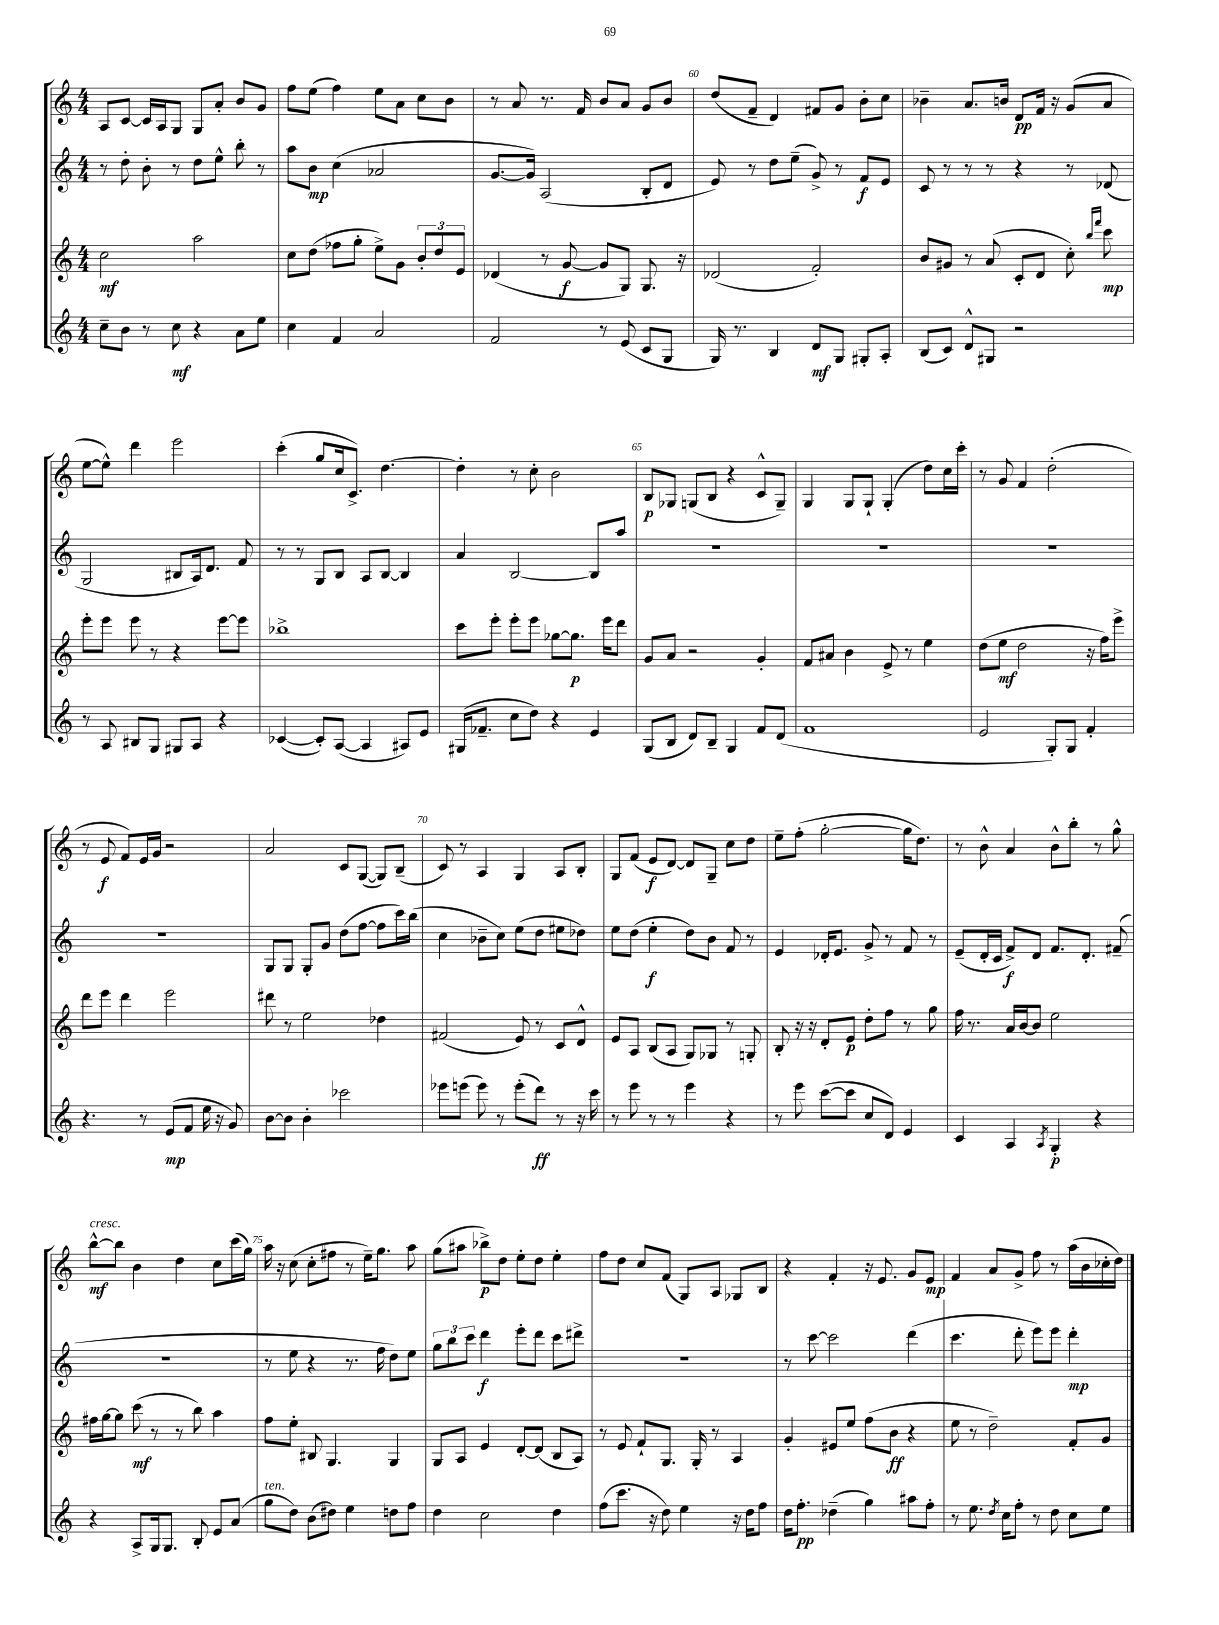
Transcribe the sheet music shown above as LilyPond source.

<<
\new StaffGroup <<
\new Staff = "s0" {
    \clef treble \key c \major \numericTimeSignature \time 4/4
    \autoBeamOff a8[ c'8]~ c'16[ a16 g8] g8[ a'8]-. b'8[ g'8] |
    f''8[ e''8]( f''4) e''8[ a'8] c''8[ b'8] |
    r8 a'8 r8. f'16 b'8[ a'8] g'8[ b'8] |
    d''8[( f'8]-- d'4) fis'8[ g'8] b'8[-. c''8] |
    bes'4-- a'8.[ b'16] d'8[\pp f'16] r16 g'8[( a'8] |
    e''8[~ e''8]-^) d'''4 e'''2 |
    c'''4-.( g''8[ c''16 c'8.]->) d''4.~ |
    d''4-. r8 c''8-. b'2 |
    b8[\p ges8] g8[( b8] r4 c'8[-^ g8]--) |
    g4 g8[ g8]-! g4-.( d''8[) c''16 c'''16]-. |
    r8 g'8 f'4 d''2-.( |
    r8 e'8\f f'8[) e'16 g'16] r2 |
    a'2 c'8[ g8]~( g8[) b8]--( |
    c'8) r8 a4 g4 a8[ b8]-. |
    g8[ f'8]( e'8[\f d'8]~) d'8[ g8]-- c''8[ d''8] |
    e''8[-- f''8]-.( g''2~-. g''16[ d''8.]) |
    r8 b'8-^ a'4 b'8[-^ b''8]-. r8 g''8-^ |
    b''8[~-^\mf^\markup { \italic "cresc." } b''8] b'4 d''4 c''8[ c'''16( g''16]) |
    a''16 r16 c''8( c''8[-. fis''8] r8 e''16[--) g''8.] a''8 |
    g''8[( ais''8] bes''8[->\p) d''8] e''8[-. d''8] e''4-. |
    f''8[ d''8] c''8[ f'8]( g8[) a8] ges8[ b8] |
    r4 f'4-. r16 e'8. g'8[ e'8]\mp |
    f'4 a'8[ g'8]-> f''8 r8 a''16[( b'16 ces''16-. d''16]) \bar "|." |
}
\new Staff = "s1" {
    \clef treble \key c \major \numericTimeSignature \time 4/4
    \autoBeamOff r8 d''8-. b'8-. r8 d''8[ e''8]-^ b''8-. r8 |
    a''8[ b'8]\mp c''4( aes'2 |
    g'8.[~ g'16]) a2( b8[-. d'8] |
    e'8) r8 d''8[ e''8]--( g'8->) r8 f'8[\f e'8] |
    c'8 r8 r8 r8 r4 r8 des'8( |
    g2 bis8[ a16) d'8.] f'8 |
    r8 r8 g8[ b8] a8[ b8]~ b4 |
    a'4 b2~ b8[ a''8] |
    R1 |
    R1 |
    R1 |
    R1 |
    g8[ g8] g8[-. g'8] d''8[( f''8]~ f''8[ c'''16) b''16]( |
    c''4 bes'8[-- c''8]) e''8[( d''8] eis''8[ des''8]) |
    e''8[ d''8]( e''4-.\f d''8[) b'8] f'8 r8 |
    e'4 des'16[-. e'8.] g'8-> r8 f'8 r8 |
    e'8[--( d'16-. c'16] f'8[->\f) d'8] f'8.[ d'8.]-. fis'8--( |
    R1 |
    r8 e''8 r4 r8. f''16 d''8[) e''8] |
    \tuplet 3/2 { g''8[ b''8 c'''8] } d'''4\f e'''8[-. d'''8] c'''8[ dis'''8]-> |
    R1 |
    r8 c'''8~ c'''2 d'''4( |
    c'''4. d'''8-. e'''8[) e'''8] d'''4-.\mp \bar "|." |
}
\new Staff = "s2" {
    \clef treble \key c \major \numericTimeSignature \time 4/4
    \autoBeamOff c''2\mf a''2 |
    c''8[ d''8]( fes''8[ g''8]-. e''8[->) g'8] \tuplet 3/2 { b'8[-. d''8 e'8] } |
    des'4( r8 g'8~\f g'8[ g8]) g8. r16 |
    des'2( f'2-.) |
    b'8[ gis'8] r8 a'8( c'8[-. d'8] c''8-.) \grace { b''16[ f'''16] } c'''8\mp |
    e'''8[-. e'''8] e'''8 r8 r4 e'''8[~ e'''8] |
    bes''1-> |
    c'''8[ e'''8]-. e'''8[-. e'''8] ges''8[~ ges''8.]\p e'''16[ d'''8] |
    g'8[ a'8] r2 g'4-. |
    f'8[ ais'8] b'4 e'8-> r8 e''4 |
    d''8[( e''8]\mf d''2 r16 f''16[) e'''8]-> |
    d'''8[ e'''8] d'''4 e'''2 |
    dis'''8 r8 e''2 des''4 |
    fis'2( e'8) r8 c'8[ d'8]-^ |
    e'8[ a8] b8[( a8] g8[) ges8] r8 g8-. |
    b8-. r16 r16 d'8[-. e'8]\p d''8[-. f''8] r8 g''8 |
    f''16 r8. a'16[ b'16~ b'8] e''2 |
    fis''16[ g''16~ g''8] c'''8\mf( r8 r8 b''8) a''4 |
    f''8[ e''8]-. bis8 g4. g4 |
    g8[ a8] e'4 d'8[~-. d'8]( b8[ a8]) |
    r8 e'8 f'8[-! g8.] g16-. r8 a4 |
    g'4-. eis'8[ e''8] f''8[( b'8]\ff r4 |
    e''8 r8 d''2--) f'8[-. g'8] \bar "|." |
}
\new Staff = "s3" {
    \clef treble \key c \major \numericTimeSignature \time 4/4
    \autoBeamOff c''8[-- b'8] r8 c''8\mf r4 a'8[ e''8] |
    c''4 f'4 a'2 |
    f'2 r8 e'8( c'8[ g8] |
    g16) r8. b4 d'8[\mf g8] gis8[-. a8]-. |
    b8[( c'8]) d'8[-^ gis8] r2 |
    r8 a8 bis8[ g8] gis8[ a8] r4 |
    ces'4~( ces'8[-.) a8]~( a4 ais8[) e'8] |
    gis16[( fes'8.]-- c''8[ d''8]) r4 e'4 |
    g8[( b8] d'8[) b8]-- g4 f'8[ d'8]( |
    f'1 |
    e'2 g8[-.) g8] f'4-. |
    r4. r8 e'8[\mp( f'8] e''16 r16 g'8) |
    b'8[~ b'8] b'4-. ces'''2 |
    ees'''8[ e'''8]( e'''8) r8 e'''8[-.( d'''8]\ff) r8 r16 c'''16 |
    r8 e'''8 r8 r8 e'''4 r4 |
    r8 e'''8 c'''8[~( c'''8] c''8[ d'8]) e'4 |
    c'4 a4 \acciaccatura { a8 } g4-.\p r4 |
    r4 a8[-> g16 g8.] b8-. e'8[ a'8]( |
    g''8[^\markup { \italic "ten." } d''8]) b'8[( dis''8]) e''4 d''8[ f''8] |
    d''4 c''2 d''4 |
    f''8[( c'''8.] r16 d''8) e''4 r16 d''16[ f''8] |
    d''16[ f''8.]-.\pp des''4--( g''4) ais''8[ f''8]-. |
    r8 e''8. \acciaccatura { d''8 } c''16[ f''8]-. r8 d''8 c''8[ e''8] \bar "|." |
}
>>
>>
\layout { \context { \Score currentBarNumber = #57 \override BarNumber.break-visibility = ##(#f #t #t) barNumberVisibility = #(every-nth-bar-number-visible 5) } }
